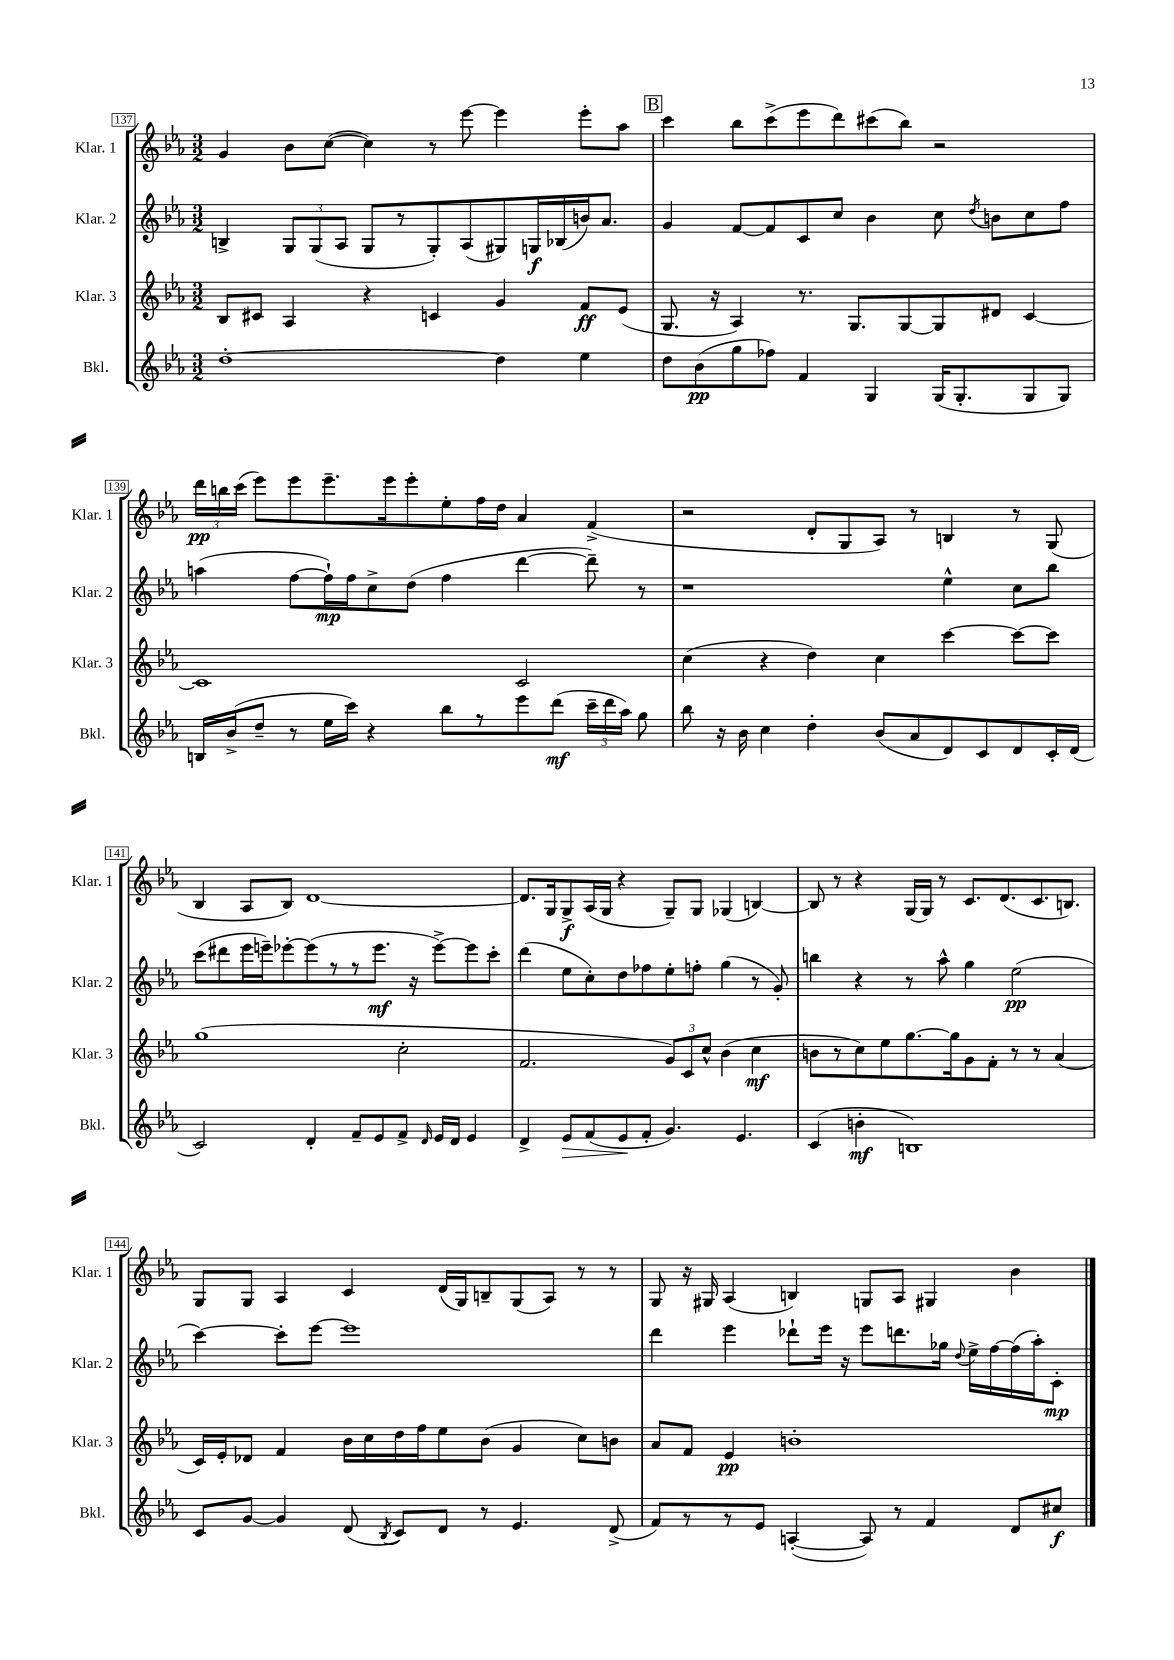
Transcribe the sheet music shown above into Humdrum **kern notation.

**kern	**kern	**kern	**kern
*staff4	*staff3	*staff2	*staff1
*clefG2	*clefG2	*clefG2	*clefG2
*k[b-e-a-]	*k[b-e-a-]	*k[b-e-a-]	*k[b-e-a-]
*M3/2	*M3/2	*M3/2	*M3/2
[1dd'	8B-	4B^	4g
.	8c#	.	.
.	4A-	12G	8b-
.	.	(12G	.
.	.	.	([8cc
.	.	12A-	.
.	4r	8G	4cc])
.	.	8r	.
.	4c	8G')	8r
.	.	(8A-	[8eee-
4dd]	4g	8G#)	4eee-]
.	.	16G	.
.	.	(16B-	.
4ee-	8f	16b)	8eee-'
.	.	8.a-	.
.	(8e-	.	8aa-
=	=	=	=
8dd	8.G	4g	4ccc
(8b-	.	.	.
.	16r	.	.
8gg	4A-)	[8f	8bb-
8ff-)	.	8f]	(8ccc^
4f	8.r	8c	8eee-
.	.	8cc	8ddd)
.	8.G	.	.
4G	.	4b-	(8ccc#
.	[8G	.	8bb-)
(16G	8G]	8cc	2r
8.G'	.	.	.
.	.	8qdd	.
.	8d#	8b	.
8G	[4c	8cc	.
8G)	.	8ff	.
=	=	=	=
16B	1c]	(4aa	24ddd
.	.	.	24bb
(16b-^	.	.	.
.	.	.	(24ccc
8dd~	.	.	8eee-)
8r	.	[8ff	8eee-
16ee-	.	16ff`])	8.eee-~
16ccc)	.	16ff	.
4r	.	8cc^	.
.	.	.	16eee-
.	.	(8dd	8eee-'
8bb-	.	4ff	8ee-'
8r	.	.	16ff
.	.	.	16dd
8eee-	2c	[4ddd	4a-
(8ddd	.	.	.
24ccc~	.	8ddd~])	(4f^
24ddd	.	.	.
24aa-)	.	.	.
8gg	.	8r	.
=	=	=	=
8bb-	(4cc	1r	2r
16r	.	.	.
16b-	.	.	.
4cc	4r	.	.
4dd'	4dd)	.	8d'
.	.	.	8G
(8b-	4cc	.	8A-)
8a-	.	.	8r
8d)	[4ccc	4ee-^^	4B
8c	.	.	.
8d	8ccc_	8cc	8r
16c'	8ccc]	8bb-	(8G
(16d	.	.	.
=	=	=	=
2c)	(1gg	(8ccc	4B-
.	.	8ddd#	.
.	.	16eee-	8A-
.	.	16eee~)	.
.	.	[8eee-'	8B-)
4d'	.	(8eee-]	[1d
.	.	8r	.
8f~	.	8r	.
8e-	.	8.eee-	.
8f^	2cc'	.	.
.	.	16r	.
16qqd	.	.	.
16e-	.	[8eee-^)	.
16d	.	.	.
4e-	.	8eee-]	.
.	.	8ccc'	.
=	=	=	=
4d^	2.f	(4ddd	8.d]
.	.	.	16G
8e-	.	8ee-	8G^
(8f	.	8cc')	(16A-
.	.	.	16G
8e-	.	8dd	4r
8f'	.	8ff-	.
4.g)	12g)	8ee-'	8G~)
.	12c	.	.
.	.	8ff'	8G
.	12cc^^	.	.
.	(4b-	(4gg	(4G-
4.e-	.	.	.
.	4cc	8r	[4B)
.	.	8g')	.
=	=	=	=
(4c	8b	4bb	8B]
.	8r	.	8r
4b'	8cc)	4r	4r
.	8ee-	.	.
1B)	[8.gg	8r	(16G
.	.	.	16G)
.	.	8aa-^^	8r
.	16gg]	.	.
.	8g	4gg	8.c
.	8f'	.	.
.	.	.	(8.d
.	8r	(2ee-	.
.	8r	.	8.c
.	(4a-	.	.
.	.	.	8.B)
=	=	=	=
8c	16c)	[4ccc)	8G
.	16e-'	.	.
[8g	8d-	.	8G
4g]	4f	8ccc']	4A-
.	.	[8eee-	.
(8d	16b-	1eee-]	4c
.	16cc	.	.
8qB-	.	.	.
8c)	16dd	.	.
.	16ff	.	.
8d	8ee-	.	(16d
.	.	.	16G)
8r	(8b-	.	8B~
4.e-	4g	.	(8G
.	.	.	8A-)
.	8cc)	.	8r
(8d^	8b	.	8r
=	=	=	=
8f)	8a-	4ddd	8G
8r	8f	.	16r
.	.	.	16G#
8r	4e-	4eee-	(4A-
8e-	.	.	.
([4A'	1b'	8ddd-`	4B)
.	.	16eee-	.
.	.	16r	.
8A])	.	8eee-	8G
8r	.	8.ddd	8A-
4f	.	.	4G#
.	.	16gg-	.
.	.	8qqdd	.
.	.	16ee-^	.
.	.	[16ff	.
8d	.	(16ff]	4b-
.	.	16aa-')	.
8cc#	.	8c'	.
==	==	==	==
*-	*-	*-	*-
